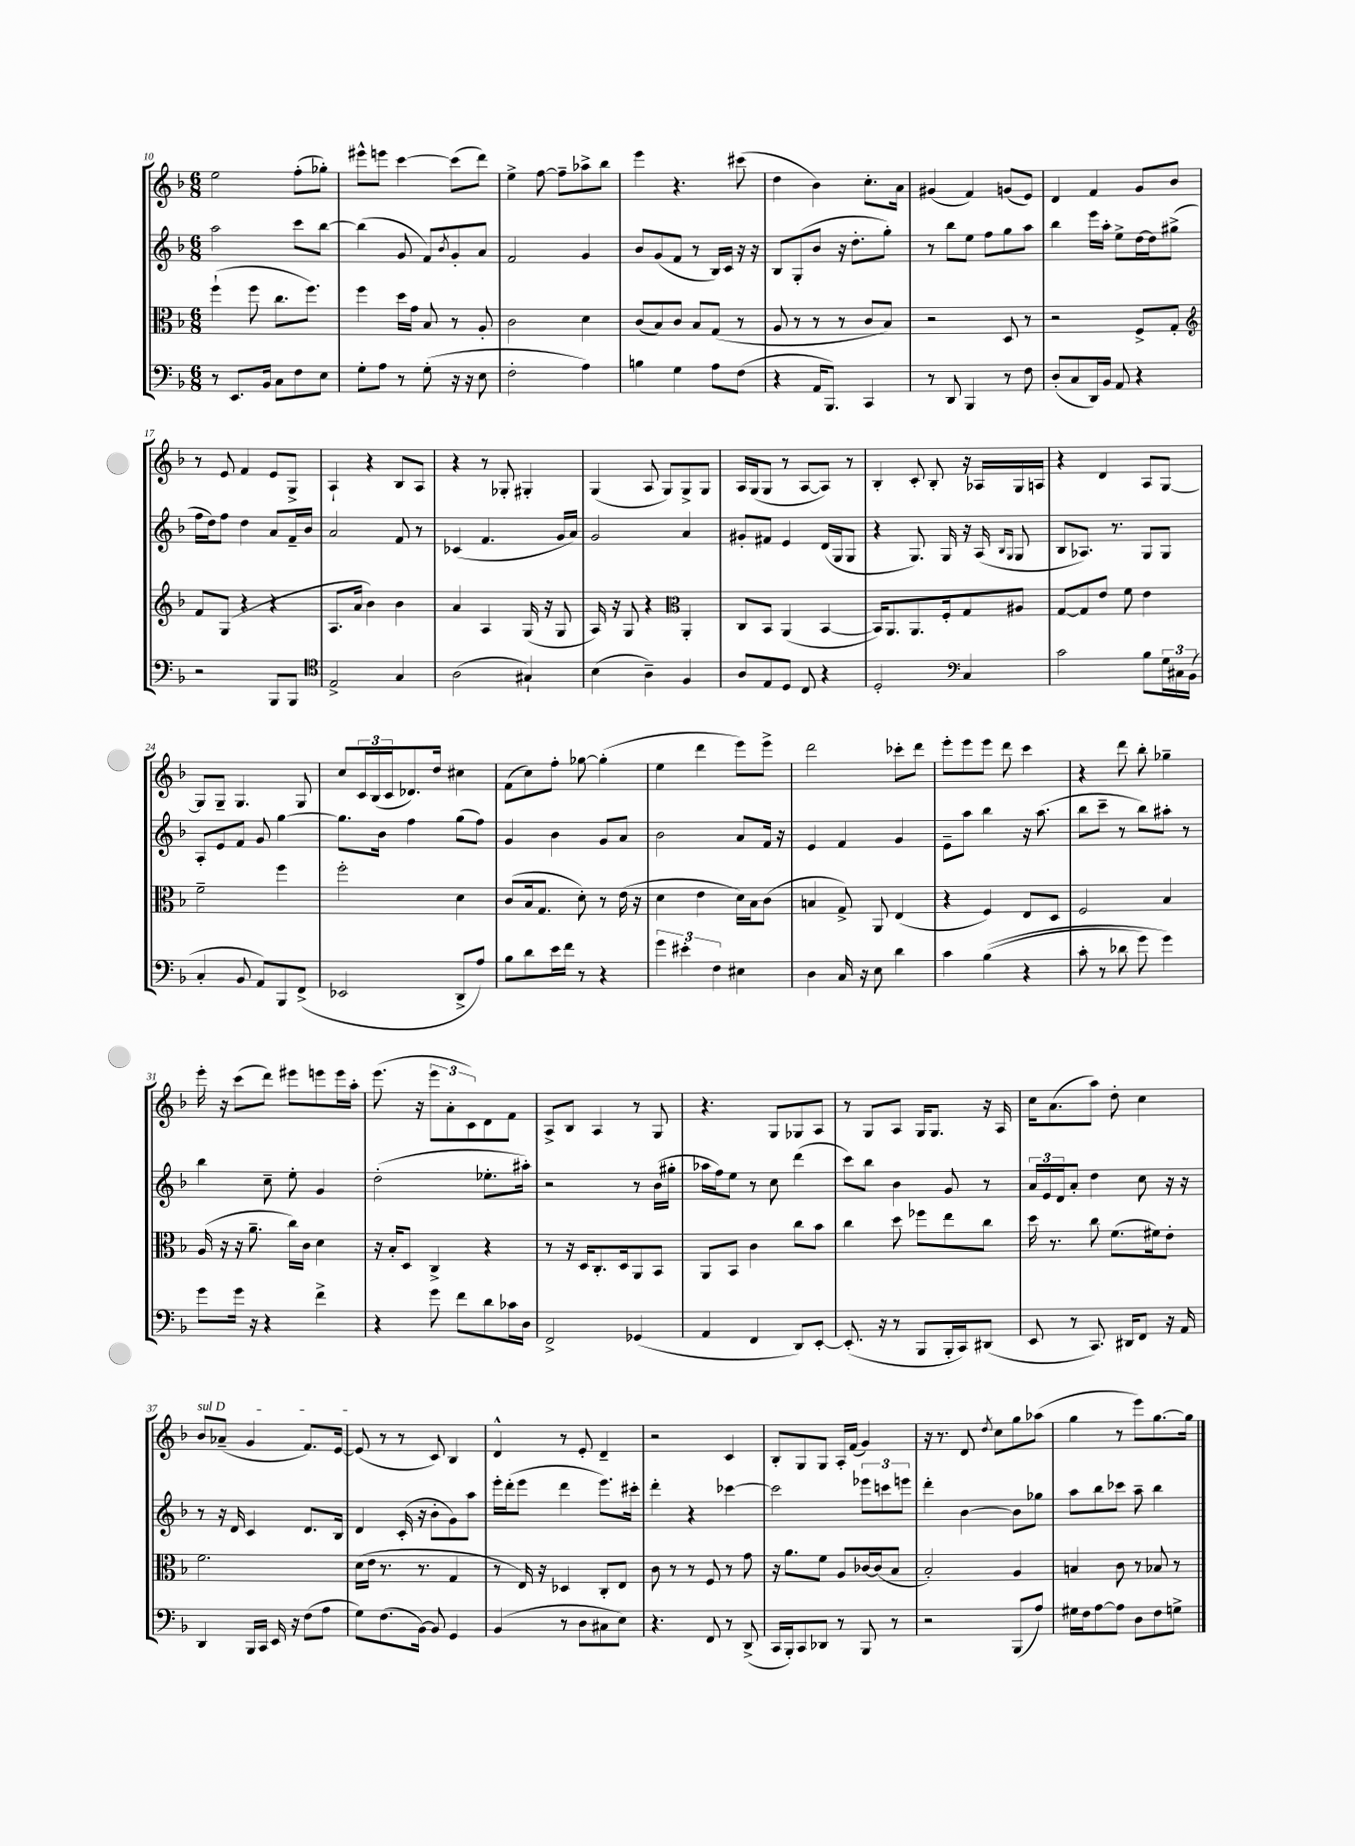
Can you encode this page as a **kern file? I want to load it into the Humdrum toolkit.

**kern	**kern	**kern	**kern
*part4	*part3	*part2	*part1
*staff4	*staff3	*staff2	*staff1
*clefF4	*clefC3	*clefG2	*clefG2
*k[b-]	*k[b-]	*k[b-]	*k[b-]
*M6/8	*M6/8	*M6/8	*M6/8
=10	=10	=10	=10
8r	(4ff`\	2aa\	2ee\
8.EE/L	.	.	.
.	8ff\	.	.
16BB-/Jk	.	.	.
8C\L	8.cc\L	.	.
8F\	.	8ccc\L	(8ff'\L
.	8.ff\J)	.	.
8E\J	.	[8bb-\J	8gg-X'\J)
=11	=11	=11	=11
8G'\L	4ff\	(4bb-\]	8eee#X^^\L
8A\J	.	.	8eeen\J
8r	16dd\LL	8g/	[4ccc\
.	16g\JJ	.	.
(8G'\	8B-/	8f/L)	.
.	.	8qb-/	.
16r	8r	8g'/	(8ccc\L]
16r	.	.	.
8E\	8A'/	8a/J	8ddd\J)
=12	=12	=12	=12
2F'\	2c\	2f/	4ee^\
.	.	.	[8ff\
.	.	.	8ff~\L]
4A\)	4d\	4g/	8aa-X^\
.	.	.	8bb-\J
=13	=13	=13	=13
4Bn\	(8c/L	8b-/L	4eee\
.	8B-/)	(8g/	.
4G\	8c/J	8f/J	4.r
.	8B-/L	8r	.
8A\L	(8G/J	16B-/LL)	.
.	.	16c/JJ	.
(8F\J	8r	16r	(8ccc#X\
.	.	16r	.
=14	=14	=14	=14
4r	8A/	8B-/L	4dd\
.	8r	(8G'/	.
16AA/KL	8r	8b-/J	4b-\)
8.BBB-/J)	.	.	.
.	8r	16r	.
.	.	8.dd'\L	.
4CC/	8c/L	.	8.cc'\L
.	8B-/J)	8gg'\J)	.
.	.	.	16a\Jk
=15	=15	=15	=15
8r	2r	8r	(4g#X/
8DD/	.	8bb-\L	.
4BBB-/	.	8ee\J	4f/)
.	.	8ff\L	.
8r	8D/	8gg\	(8gn/L
8F\	8r	8aa\J	8e/J)
=16	=16	=16	=16
(8D'/L	2r	4bb-\	4d/
8C/	.	.	.
16DD/L)	.	16eee\LL	4f/
16BB-/JJ	.	16aa'\JJ	.
8AA/	.	8ee^\L	.
4r	8F^/L	[16dd\L	8g/L
.	.	16dd\J]	.
.	8G'/J	(8gg#X^\J	8b-/J
!!LO:LB:g=z
=17	=17	=17	=17
*	*clefG2	*	*
2r	8f/L	16ff\LL	8r
.	.	16dd\J)	.
.	(8G/J	8ff\J	8e/
.	4r	4dd\	4f/
8BBB-/L	4r	8a/L	8e/L
8BBB-/J	.	16f~/L	8G^/J
.	.	16b-/JJ	.
=18	=18	=18	=18
*clefC4	*	*	*
2E^/	8.A/L	2a/	4A`/
.	16a/Jk	.	.
.	4b-\)	.	4r
4G/	4b-\	8f/	8B-/L
.	.	8r	8A/J
=19	=19	=19	=19
(2A\	4a/	(4c-X/	4r
.	4A/	4.f/	8r
.	.	.	8G-X'/
4G#X`/)	(16G/	.	4G#X'/
.	16r	.	.
.	8G/	16g/LL	.
.	.	16a/JJ)	.
=20	=20	=20	=20
(4B-\	16A/)	2g/	(4G/
.	16r	.	.
.	8G/	.	.
4A~\)	4r	.	8A/
.	.	.	8G/L)
*	*clefC3	*	*
4F/	4AA'/	4a/	8G^/
.	.	.	8G/J
=21	=21	=21	=21
8A/L	8C/L	8g#X'/L	16A/LL
.	.	.	(16G/J
8E/	8BB-/J	8f#X/J	8G/J
8D/J	(4AA/	4e/	8r
8C/	.	.	[8A/L
4r	[4BB-/	(16d/LL	8A/J])
.	.	16G/J	.
.	.	8G/J	8r
=22	=22	=22	=22
2D'/	16BB-/KL])	4r	4B-'/
.	8.AA/	.	.
.	8.AA/	8.G/)	8c'/
.	.	.	8B-'/
.	16F'/k	16G/	.
*clefF4	*	*	*
4C/	8G/	16r	16r
.	.	(16A/	16A-X/LL
.	.	16qqB-/LL	.
.	.	16qqG/JJ	.
.	8A#X/J	8G/	16G/
.	.	.	16An/JJ
=23	=23	=23	=23
2c\	[8G/L	8B-/L	4r
.	8G/]	8.A-X/J)	.
.	8e/J	.	4d/
.	.	8.r	.
.	8f\	.	.
8B-\L	4e\	8G/L	8A/L
24G\L	.	8G/J	[8G/J
24C#X\	.	.	.
(24BB-\JJ	.	.	.
!!LO:LB:g=z
=24	=24	=24	=24
4C'/	2f~\	8A'/L	8G/L]
.	.	8e/	8G~/J
8BB-/	.	8f/J	4.G/
8AA/L)	.	8g/	.
8BBB-/	4ff\	[4gg\	.
(8FF^/J	.	.	8G/
=25	=25	=25	=25
2EE-X/	2ff'\	8.gg\L]	8cc/L
.	.	.	24c/L
.	.	.	(24B-/
.	.	16b-\Jk	.
.	.	.	24c/J
.	.	4ff\	8.d-X/)
.	.	.	16dd/Jk
8DD^/L	4d\	(8gg\L	4cc#X\
8A/J)	.	8ff\J)	.
=26	=26	=26	=26
8B-\L	(8c/L	4g/	(8f\L
8d\	16B-/k	.	8cc\)
.	8.G/J	.	.
16e\L	.	4b-\	8ff'\J
16f\JJ	.	.	.
8r	8d'\)	.	[8gg-X\
4r	8r	8g/L	(4gg-'\]
.	(16e\	8a/J	.
.	16r	.	.
=27	=27	=27	=27
6g\	4d\	2b-\	4ee\
6e#X'\	.	.	.
.	4e\	.	4ddd\
6F\	.	.	.
4E#X\	16d\LL)	8a/L	8eee\L)
.	16B-\J	.	.
.	(8c\J	16f/Jk	8eee^\J
.	.	16r	.
=28	=28	=28	=28
4D\	4Bn/	4e/	2ddd\
16C/	8G^/)	4f/	.
16r	.	.	.
8E\	8AA/	.	.
4d\	(4E/	4g/	8ccc-X'\L
.	.	.	8ddd\J
=29	=29	=29	=29
4c\	4r	8e~\L	8eee'\L
.	.	8aa\J	8eee\
((4B-\	4F/)	4bb-\	8eee\J
.	.	.	8ddd\
4r	8E/L	16r	4ccc\
.	.	(8.aa\	.
.	8D/J	.	.
=30	=30	=30	=30
8c'\	2F/	8bb-\L	4r
8r	.	8ccc~\J	.
8d-X\	.	8r	8ddd\
8g\)	.	8bb-\L)	8bb-'\
4g\)	4B-/	8aa#X'\J	4gg-X~\
.	.	8r	.
!!LO:LB:g=z
=31	=31	=31	=31
8g\L	(16A/	4bb-\	16eee'\
.	16r	.	16r
16g\Jk	16r	.	(8ccc\L
16r	8.a~\	.	.
4r	.	8cc~\	8ddd\J)
.	16cc\LL)	8ee'\	8eee#X\L
.	16c\JJ	.	.
4f^\	4d\	4g/	8eeen\
.	.	.	16eee\L
.	.	.	16aa'\JJ
=32	=32	=32	=32
4r	16r	(2dd'\	(8.eee\
.	16B-'/KL	.	.
.	8D/J	.	.
.	.	.	16r
8g\	4C^/	.	12eee\L
.	.	.	12a'\
8f\L	.	.	.
.	.	.	12c\)
8d\	4r	8.ee-X'\L	8d\
16c-X\L	.	.	8f\J
16D\JJ	.	16aa#X'\Jk)	.
=33	=33	=33	=33
2FF^/	8r	2r	8A^/L
.	16r	.	8B-/J
.	16D/KL	.	.
.	8.C'/	.	4A/
.	16D/k	.	.
(4GG-X/	8AA/	8r	8r
.	8BB-/J	(16b-\LL	8G/
.	.	16gg#X'\JJ	.
=34	=34	=34	=34
4AA/	8AA/L	16aa-X\LL	4.r
.	.	16ff\J)	.
.	8BB-/J	8ee\J	.
4FF/	4c\	8r	.
.	.	8cc\	8G/L
8DD/L)	8cc\L	(4ddd\	8G-X/
[8EE'/J	8b-\J	.	8A/J
=35	=35	=35	=35
(8.EE'/]	4cc\	8ccc\L)	8r
.	.	8bb-\J	8G/L
16r	.	.	.
8r	8dd\	4b-\	8A/J
8BBB-/L	8ff-X\L	.	16G/KL
.	.	.	8.G/J
16BBB-'/L	8ee\	8g/	.
16CC/J)	.	.	.
(8DD#X/J	8cc\J	8r	16r
.	.	.	16A/
=36	=36	=36	=36
8EE/	16dd\	24a/LL	16cc\KL
.	.	24e/	.
.	8.r	.	(8.a\
.	.	24d/J	.
8r	.	8a'/J	.
8.CC/)	8cc\	4dd\	8aa\J)
.	(8.f\L	.	8dd'\
16DD#X/KL	.	.	.
8FF/J	.	8cc\	4cc\
.	16f#X\k)	.	.
16r	8e'\J	16r	.
16AA/	.	16r	.
!!LO:LB:g=z
=37	=37	=37	=37
!	!	!	!LO:TX:a:i:t=sul D
4DD/	2.f\	8r	8b-/L
.	.	16r	(8a-X~/J
.	.	16d/	.
16BBB-/LL	.	4c/	4g/
16CC/JJ	.	.	.
16EE/	.	.	.
16r	.	.	.
(8F\L	.	8.d/L	8.f/L)
8A\J	.	.	.
.	.	16B-/Jk	[16e/Jk
=38	=38	=38	=38
8G\L)	(16d\LL	4d/	(8e/]
.	16e\JJ	.	.
(8.F\	8.r	.	8r
.	.	(16c'/	8r
[16BB-\Jk)	8.r	16r	.
8BB-/]	.	8b-'\L	8c/)
4GG/	4G/	8g\)	4B-/
.	.	8aa\J	.
=39	=39	=39	=39
(4BB-/	8r	16eee'\LL	4d^^/
.	.	(16ddd'\J	.
.	16E/)	8eee\J	.
.	16r	.	.
8r	4D-X/	4ddd\	8r
8D\L	.	.	8e'/
8C#X\	8C'/L	8.eee\L)	4d~/
8E\J)	8E/J	.	.
.	.	16ccc#X'\Jk	.
=40	=40	=40	=40
4.r	8c\	4ddd'\	2r
.	8r	.	.
.	8r	4r	.
8FF/	8F/	.	.
8r	8r	[4ccc-X\	4c/
(8DD^/	8g\	.	.
=41	=41	=41	=41
16CC/LL	16r	2ccc-\]	8B-'/L
16BBB-'/J)	8.a\L	.	.
8CC/	.	.	8G/
8DD-X/J	8f\J	.	8G/J
8r	8A/L	.	16A'/LL
.	.	.	(16f/JJ
8BBB-/	[16c-X/L	12eee-X\L	4g/)
.	(16c-/J]	.	.
.	.	12cccn\	.
8r	8B-/J	.	.
.	.	12eeen\J	.
=42	=42	=42	=42
2r	2B-'/)	4ddd'\	16r
.	.	.	8.r
.	.	[4b-\	8d/
.	.	.	8qdd/
.	.	.	8cc\L
(8BBB-/L	4A/	8b-\L]	8gg\
8A/J)	.	8gg-X\J	(8aa-X\J
=43	=43	=43	=43
16G#X\LL	4Bn/	8aa\L	4gg\
16F\J	.	.	.
[8A\	.	8bb-\	.
8A\J]	8c\	8ccc-X\J	8r
8D\L	8r	8aa~\	8eee\L)
8F\	8B-X/	4bb-\	[8.gg\
8Gn^\J	8r	.	.
.	.	.	16gg\Jk]
==	==	==	==
*-	*-	*-	*-
